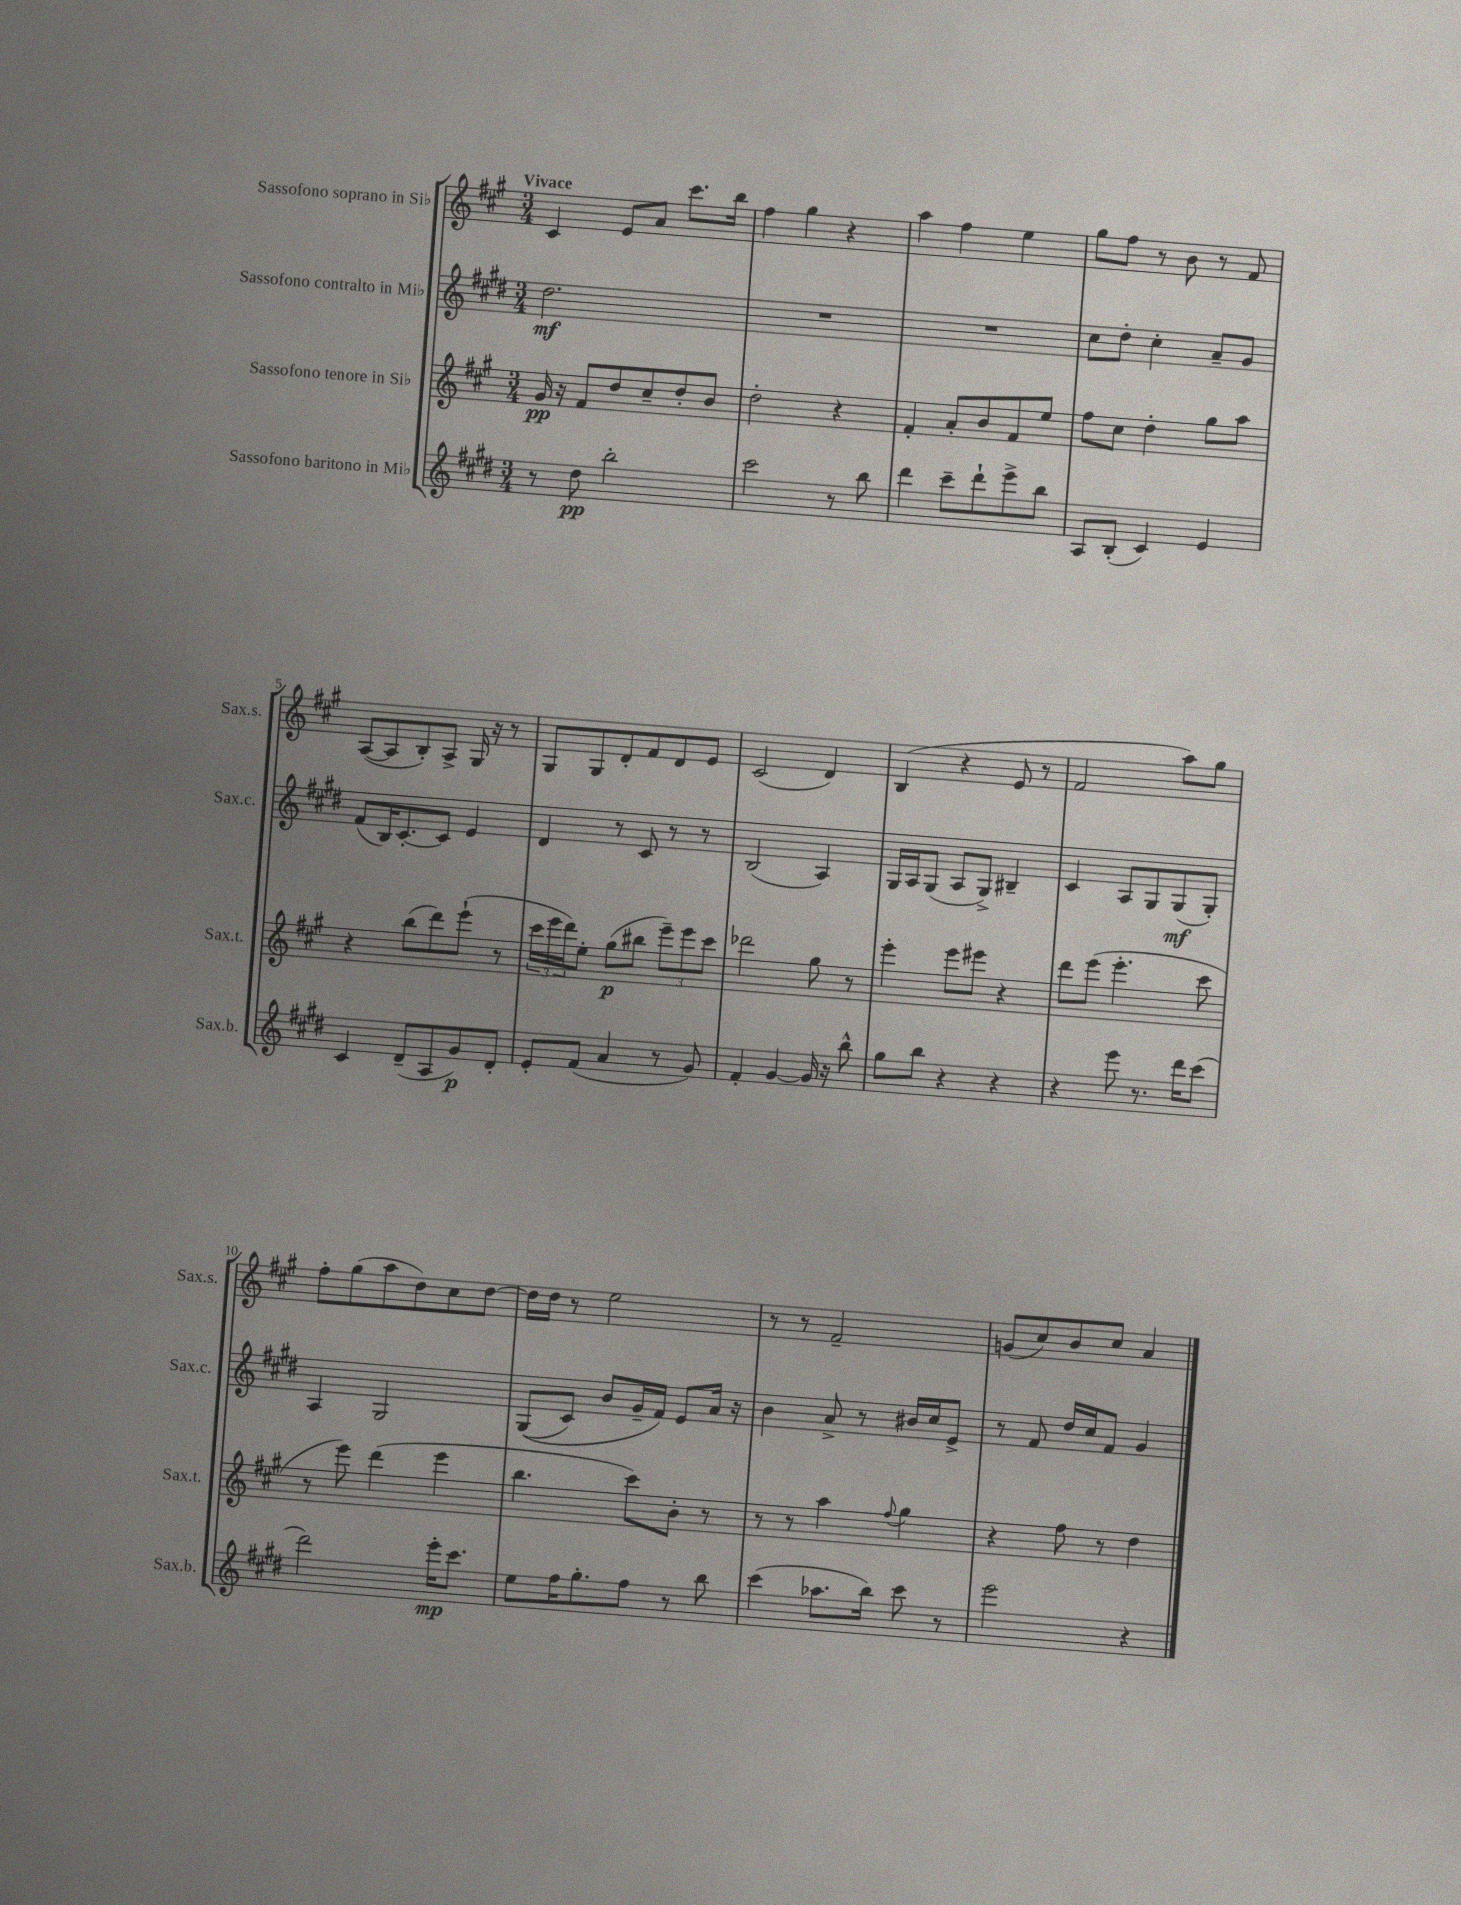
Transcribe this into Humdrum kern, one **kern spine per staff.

**kern	**kern	**kern	**kern
*staff4	*staff3	*staff2	*staff1
*clefG2	*clefG2	*clefG2	*clefG2
*k[f#c#g#d#]	*k[f#c#g#]	*k[f#c#g#d#]	*k[f#c#g#]
*M3/4	*M3/4	*M3/4	*M3/4
8r	16g#	2.dd#	4c#
.	16r	.	.
8dd#	8f#	.	.
2bb'	8dd	.	8e
.	8cc#~	.	8a
.	8dd'	.	8.ccc#
.	8b	.	.
.	.	.	16bb
=	=	=	=
2ccc#	2dd'	2.r	4ff#
.	.	.	4gg#
8r	4r	.	4r
8bb	.	.	.
=	=	=	=
4ddd#	4f#'	2.r	4aa
8ccc#~	8a'	.	4ff#
8ddd#`	8b	.	.
8eee^	8f#	.	4ee
8bb	8ee	.	.
=	=	=	=
8A	8ff#	8cc#	8gg#
(8B'	8cc#	8dd#'	8ff#
4c#)	4dd'	4cc#'	8r
.	.	.	8b
4e	8gg#	8a~	8r
.	8aa	8g#	8f#
=	=	=	=
4c#	4r	(8f#	([8A
.	.	16B)	8A]
.	.	[8.c#'	.
(8d#~	(8bb	.	8B')
8A	8ddd)	8c#]	8A^
8g#)	(8eee`	4e	16G#
.	.	.	16r
8d#'	8r	.	8r
=	=	=	=
8e'	24ccc#	4d#	8G#
.	24eee	.	.
.	24ddd)	.	.
(8f#	8ee'	.	8G#
4a	(8gg#	8r	8d'
.	8bb#	8c#	8f#
8r	12eee~)	8r	8d
.	12eee	.	.
8g#)	.	8r	8e
.	12ccc#	.	.
=	=	=	=
4f#'	2ddd-	(2B	(2c#
[4g#	.	.	.
16g#]	8gg#	4A)	4d)
16r	.	.	.
8bb^^	8r	.	.
=	=	=	=
8gg#	4eee'	16G#	(4B
.	.	16A	.
8bb	.	(8G#	.
4r	8eee	8A	4r
.	8eee#	8G#^)	.
4r	4r	4B#~	8e
.	.	.	8r
=	=	=	=
4r	8ddd	4c#	2f#
.	(8eee	.	.
8eee	4.eee'	8A	.
8.r	.	8G#	.
.	.	(8G#	8aa)
16ddd#	.	.	.
(8ccc#	8ccc#	8G#')	8gg#
=	=	=	=
2ddd#)	8r	4A	8ff#'
.	8eee)	.	(8gg#
.	(4ddd	2G#	8aa
.	.	.	8dd)
16eee'	4eee	.	8cc#
8.ccc#	.	.	.
.	.	.	[8dd
=	=	=	=
8ee	4.bb	&((8G#	16dd]
.	.	.	16dd
16ff#	.	8c#)	8r
8.gg#'	.	.	.
.	.	8b	2ee
8ff#	8ccc#)	16g#~	.
.	.	16f#&)	.
8r	8b'	8e	.
8bb	8r	16a	.
.	.	16r	.
=	=	=	=
(4ccc#	8r	4b	8r
.	8r	.	8r
8.aa-	4aa	8a^	2f#~
.	.	8r	.
16bb)	.	.	.
.	8qqff#	.	.
8ccc#	4gg#	16b#	.
.	.	16cc#	.
8r	.	8e^	.
=	=	=	=
2eee	4r	8r	(8g
.	.	8f#	8cc#)
.	8ff#	16dd#	8b
.	.	16cc#	.
.	8r	8f#	8cc#
4r	4dd	4g#	4a
==	==	==	==
*-	*-	*-	*-
